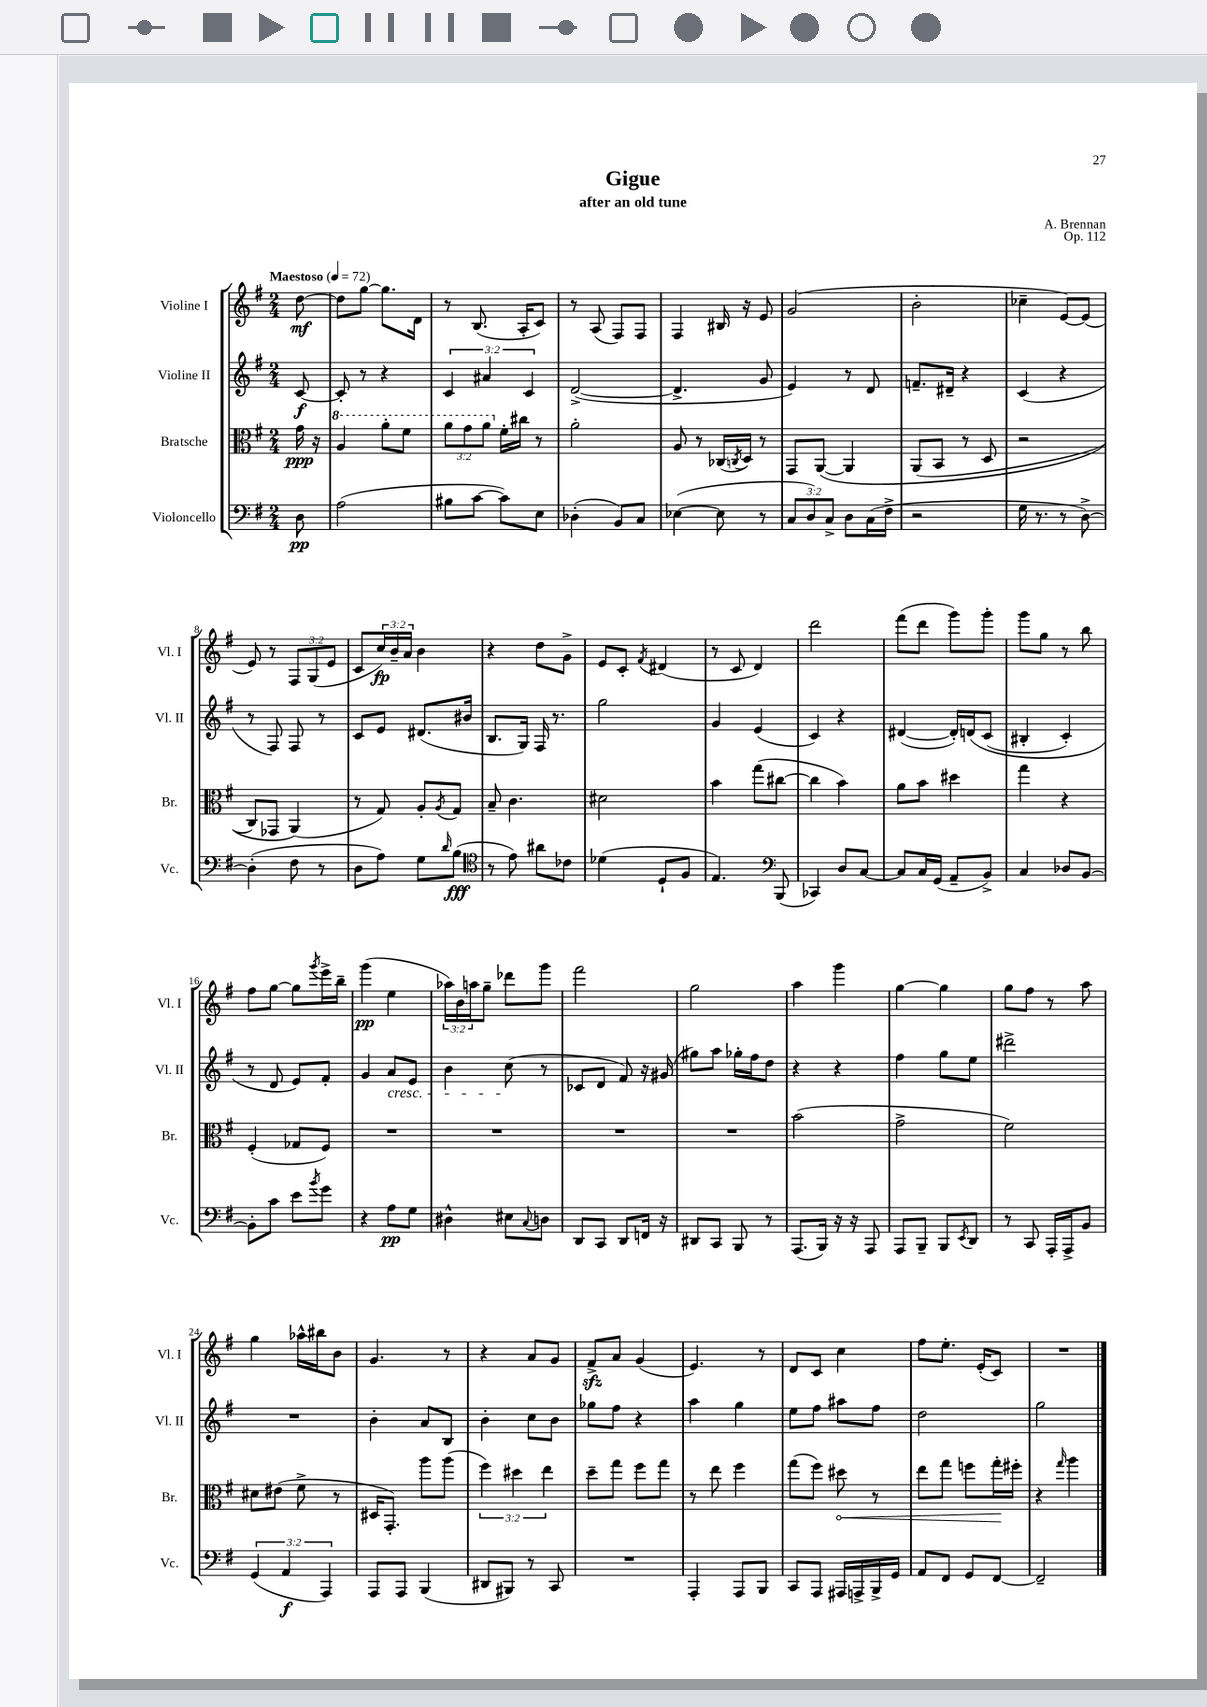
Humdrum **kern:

**kern	**dynam	**kern	**dynam	**kern	**dynam	**kern	**dynam
*part4	*part4	*part3	*part3	*part2	*part2	*part1	*part1
*staff4	*staff4	*staff3	*staff3	*staff2	*staff2	*staff1	*staff1
*I"Violoncello	*	*I"Bratsche	*	*I"Violine II	*	*I"Violine I	*
*I'Vc.	*	*I'Br.	*	*I'Vl. II	*	*I'Vl. I	*
*clefF4	*	*clefC3	*	*clefG2	*	*clefG2	*
*k[f#]	*	*k[f#]	*	*k[f#]	*	*k[f#]	*
*M2/4	*	*M2/4	*	*M2/4	*	*M2/4	*
*MM72	*	*MM72	*	*MM72	*	*MM72	*
=	=	=	=	=	=	=	=
!	!	!	!	!	!	!LO:TX:a:B:t=Maestoso	!
8D\	pp	16g\	ppp	[8c/	f	[8dd\	mf
.	.	16r	.	.	.	.	.
=1	=1	=1	=1	=1	=1	=1	=1
*	*	*8va	*	*	*	*	*
(2A\	.	4a/	.	8c'/]	.	8dd\L]	.
.	.	.	.	8r	.	[8gg\J	.
.	.	8aa'\L	.	4r	.	8.gg\L]	.
.	.	8ff#\J	.	.	.	.	.
.	.	.	.	.	.	16d\Jk	.
=2	=2	=2	=2	=2	=2	=2	=2
8B#X\L	.	12aa\L	.	6c/	.	8r	.
.	.	12gg\	.	.	.	.	.
[8c\J	.	.	.	.	.	(8.B/	.
.	.	12aa\J	.	6a#X/	.	.	.
*	*	*X8va	*	*	*	*	*
8c\L])	.	16f#'\LL	.	.	.	.	.
.	.	16cc#X\JJ	.	.	.	16A'/KL	.
.	.	.	.	6c/	.	.	.
8E\J	.	8r	.	.	.	8c/J)	.
=3	=3	=3	=3	=3	=3	=3	=3
(4D-X'\	.	2a'\	.	([2d^/	.	8r	.
.	.	.	.	.	.	(8A/	.
8BB/L)	.	.	.	.	.	8F#/L)	.
8C/J	.	.	.	.	.	8F#/J	.
=4	=4	=4	=4	=4	=4	=4	=4
([4E-X\	.	8A/	.	4.d^/]	.	4F#/	.
.	.	8r	.	.	.	.	.
8E-\]	.	(16C-X/LL	.	.	.	16B#X/	.
.	.	8qCn/	.	.	.	.	.
.	.	16D/JJ)	.	.	.	16r	.
8r	.	8r	.	8g/	.	8e/	.
=5	=5	=5	=5	=5	=5	=5	=5
12C/L	.	8GG/L	.	4e/)	.	(2g/	.
12D/)	.	.	.	.	.	.	.
.	.	([8AA/J	.	.	.	.	.
12C^/J	.	.	.	.	.	.	.
8D\L	.	4AA/]	.	8r	.	.	.
(16C\L	.	.	.	8d/	.	.	.
16F#^\JJ	.	.	.	.	.	.	.
=6	=6	=6	=6	=6	=6	=6	=6
2r	.	(8AA/L	.	8.fn~/L	.	2b'\	.
.	.	8BB/J	.	.	.	.	.
.	.	.	.	16d#X~/Jk	.	.	.
.	.	8r	.	4r	.	.	.
.	.	8D/	.	.	.	.	.
=7	=7	=7	=7	=7	=7	=7	=7
16G\	.	2r	.	(4c/	.	4cc-X~\	.
8.r	.	.	.	.	.	.	.
8r	.	.	.	4r	.	[8e/L)	.
[8D^\)	.	.	.	.	.	(8e/J]	.
!!LO:LB:g=z
=8	=8	=8	=8	=8	=8	=8	=8
(4D'\]	.	8C/L)	.	8r	.	8e/)	.
.	.	8GG-X/J	.	8F#/)	.	8r	.
8F#\	.	(4AA/)	.	8F#/	.	12F#/L	.
.	.	.	.	.	.	(12G/	.
8r	.	.	.	8r	.	.	.
.	.	.	.	.	.	12e/J	.
=9	=9	=9	=9	=9	=9	=9	=9
8D\L	.	8r	.	8c/L	.	8c/L	.
8A\J)	.	8G/)	.	8e/J	.	24cc/L)	fp
.	.	.	.	.	.	24b~/	.
.	.	.	.	.	.	24a/JJ	.
8G\L	.	8A'/L	.	(8.d#X/L	.	4b\	.
16qqd/	.	8qA/	.	.	.	.	.
(8B\J	fff	8G/J	.	.	.	.	.
.	.	.	.	16b#X/Jk	.	.	.
=10	=10	=10	=10	=10	=10	=10	=10
*clefC4	*	*	*	*	*	*	*
8r	.	8B~/	.	8.B/L	.	4r	.
8e\)	.	4.c\	.	.	.	.	.
.	.	.	.	16G/Jk)	.	.	.
8a#X\L	.	.	.	16F#/	.	8dd\L	.
.	.	.	.	8.r	.	.	.
8c-X\J	.	.	.	.	.	8g^\J	.
=11	=11	=11	=11	=11	=11	=11	=11
(4d-X\	.	2d#X\	.	2gg\	.	8e/L	.
.	.	.	.	.	.	8c'/J	.
.	.	.	.	.	.	8qf#/	.
8D`/L	.	.	.	.	.	(4d#X/	.
8F#/J	.	.	.	.	.	.	.
=12	=12	=12	=12	=12	=12	=12	=12
4.E/)	.	4b\	.	4g/	.	8r	.
.	.	.	.	.	.	8c/	.
.	.	(8gg\L	.	(4e/	.	4d/)	.
*clefF4	*	*	*	*	*	*	*
(8BBB/	.	[8cc#X\J	.	.	.	.	.
=13	=13	=13	=13	=13	=13	=13	=13
4CC-X/)	.	4cc#\]	.	4c/)	.	2ddd\	.
8D/L	.	4b\)	.	4r	.	.	.
[8C/J	.	.	.	.	.	.	.
=14	=14	=14	=14	=14	=14	=14	=14
8C/L]	.	8a\L	.	([4d#X/	.	(8fff#\L	.
16C/L	.	8b\J	.	.	.	8ddd\J	.
(16GG/JJ	.	.	.	.	.	.	.
8AA~/L	.	4dd#X\	.	16d#'/LL])	.	8ggg\L)	.
.	.	.	.	(16dn/J	.	.	.
8BB^/J)	.	.	.	(8c/J	.	8ggg'\J	.
=15	=15	=15	=15	=15	=15	=15	=15
4C/	.	4gg\	.	4B#X'/	.	8ggg\L	.
.	.	.	.	.	.	8gg\J	.
8D-X/L	.	4r	.	4c'/)	.	8r	.
[8BB/J	.	.	.	.	.	8bb\	.
!!LO:LB:g=z
=16	=16	=16	=16	=16	=16	=16	=16
8BB'\L]	.	(4F#'/	.	8r	.	8ff#\L	.
8c\J	.	.	.	8d/	.	[8gg\J	.
8e\L	.	8G-X/L	.	8e/L)	.	8gg\L]	.
8qb/	.	.	.	.	.	8qggg/	.
8g\J	.	8F#/J)	.	8f#'/J	.	16eee^\L	.
.	.	.	.	.	.	16bb~\JJ	.
=17	=17	=17	=17	=17	=17	=17	=17
4r	.	2r	.	4g/	.	(4ggg\	pp
!	!	!	!	!LO:TX:b:i:t=cresc.	!	!	!
8A\L	pp	.	.	8a/L	.	4ee\	.
8G\J	.	.	.	8e/J	.	.	.
=18	=18	=18	=18	=18	=18	=18	=18
4D#X^^\	.	2r	.	4b\	.	24aa-X\LL)	.
.	.	.	.	.	.	24b\	.
.	.	.	.	.	.	24aan\J	.
.	.	.	.	.	.	8gg~\J	.
8E#X\L	.	.	.	(8cc\	.	8ddd-X\L	.
8qqC/	.	.	.	.	.	.	.
8Dn\J	.	.	.	8r	.	8ggg\J	.
=19	=19	=19	=19	=19	=19	=19	=19
8DD/L	.	2r	.	8c-X/L	.	2fff#\	.
8CC/J	.	.	.	8d/J	.	.	.
8DD/L	.	.	.	8f#/)	.	.	.
16FFn/Jk	.	.	.	16r	.	.	.
16r	.	.	.	(16g#X/	.	.	.
=20	=20	=20	=20	=20	=20	=20	=20
8DD#X/L	.	2r	.	8gg#X\L)	.	2gg\	.
8CC/J	.	.	.	8aa\J	.	.	.
8BBB/	.	.	.	16gg-X'\LL	.	.	.
.	.	.	.	16ff#\J	.	.	.
8r	.	.	.	8dd\J	.	.	.
=21	=21	=21	=21	=21	=21	=21	=21
(8.AAA/L	.	(2b\	.	4r	.	4aa\	.
16BBB/Jk)	.	.	.	.	.	.	.
16r	.	.	.	4r	.	4ggg\	.
16r	.	.	.	.	.	.	.
8AAA/	.	.	.	.	.	.	.
=22	=22	=22	=22	=22	=22	=22	=22
8AAA/L	.	2g^\	.	4ff#\	.	[4gg\	.
8BBB~/J	.	.	.	.	.	.	.
8BBB/L	.	.	.	8gg\L	.	4gg\]	.
8qEE/	.	.	.	.	.	.	.
8DD/J	.	.	.	8ee\J	.	.	.
=23	=23	=23	=23	=23	=23	=23	=23
8r	.	2f#\)	.	2ddd#X^\	.	8gg\L	.
8CC/	.	.	.	.	.	8ff#\J	.
16AAA'/LL	.	.	.	.	.	8r	.
16AAA^/J	.	.	.	.	.	.	.
8BB/J	.	.	.	.	.	8aa\	.
!!LO:LB:g=z
=24	=24	=24	=24	=24	=24	=24	=24
(6GG/	.	8d#X\L	.	2r	.	4gg\	.
.	.	(8e#X\J	.	.	.	.	.
6AA/	f	.	.	.	.	.	.
.	.	8f#^\	.	.	.	16aa-X^^\LL	.
.	.	.	.	.	.	16bb#X\J	.
6AAA/)	.	.	.	.	.	.	.
.	.	8r	.	.	.	8b\J	.
=25	=25	=25	=25	=25	=25	=25	=25
8AAA/L	.	16D#X/KL	.	4b'\	.	4.g/	.
.	.	8.GG'/J)	.	.	.	.	.
8AAA/J	.	.	.	.	.	.	.
(4BBB/	.	8aa\L	.	8a/L	.	.	.
.	.	(8aa\J	.	8B/J	.	8r	.
=26	=26	=26	=26	=26	=26	=26	=26
8DD#X/L	.	6ff#\)	.	4b'\	.	4r	.
8BBB#X/J)	.	.	.	.	.	.	.
.	.	6dd#X\	.	.	.	.	.
8r	.	.	.	8cc\L	.	8a/L	.
.	.	6ee\	.	.	.	.	.
8CC/	.	.	.	8b\J	.	8g/J	.
=27	=27	=27	=27	=27	=27	=27	=27
2r	.	8dd~\L	.	8gg-X\L	.	8f#zz^/L	.
.	.	8gg\J	.	8ff#\J	.	8a/J	.
.	.	8ff#\L	.	4r	.	(4g/	.
.	.	8gg\J	.	.	.	.	.
=28	=28	=28	=28	=28	=28	=28	=28
4AAA'/	.	8r	.	4aa\	.	4.e/)	.
.	.	8ee\	.	.	.	.	.
8AAA/L	.	4ff#\	.	4gg\	.	.	.
8BBB/J	.	.	.	.	.	8r	.
=29	=29	=29	=29	=29	=29	=29	=29
8CC/L	.	(8gg\L	.	8ee\L	.	8d/L	.
8AAA/J	.	8ff#\J)	.	8ff#\J	.	8c/J	.
!	!	!	!LO:HP:b	!	!	!	!
16AAA#X/LL	.	8dd#X\	<	8aa#X\L	.	4cc\	.
16AAAn^/	.	.	.	.	.	.	.
16BBB^/	.	8r	.	8ff#\J	.	.	.
16GG/JJ	.	.	.	.	.	.	.
=30	=30	=30	=30	=30	=30	=30	=30
8AA/L	.	8ee\L	.	2dd\	.	8ff#\L	.
8FF#/J	.	8gg\J	.	.	.	8.ee'\J	.
8GG/L	.	8ffn\L	.	.	.	.	.
.	.	.	.	.	.	(16e'/KL	.
[8FF#/J	.	16gg'\L	.	.	.	8c/J)	.
.	.	16ff#X'\JJ	[	.	.	.	.
=31	=31	=31	=31	=31	=31	=31	=31
2FF#~/]	.	4r	.	2gg\	.	2r	.
.	.	16qqgg/	.	.	.	.	.
.	.	4aa\	.	.	.	.	.
==	==	==	==	==	==	==	==
*-	*-	*-	*-	*-	*-	*-	*-
